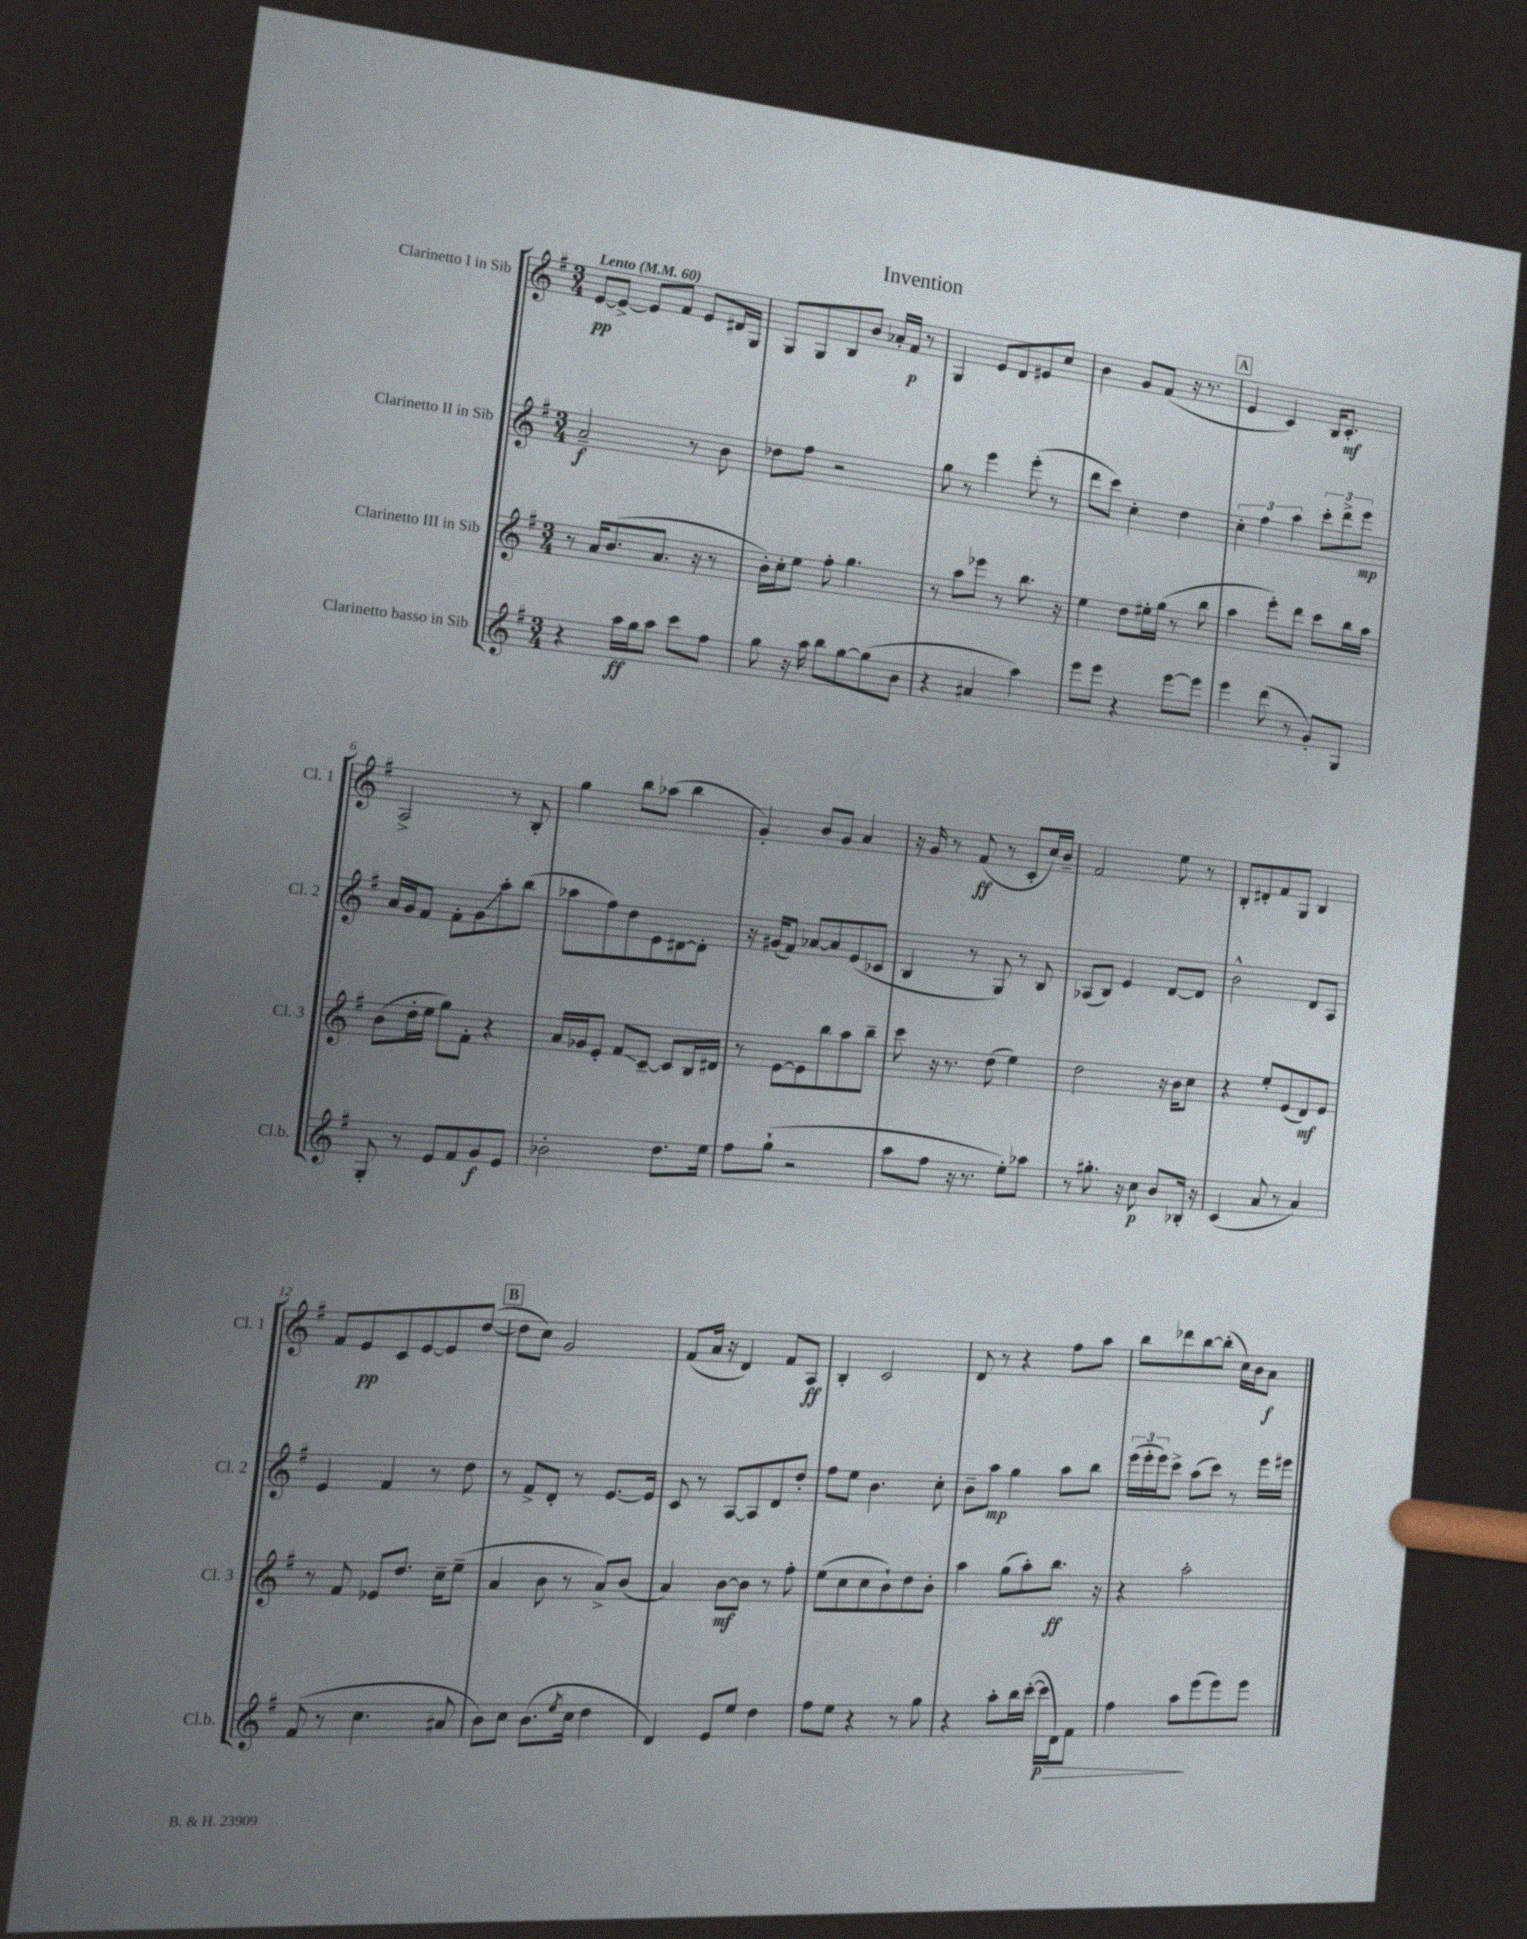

**kern	**kern	**kern	**kern
*staff4	*staff3	*staff2	*staff1
*clefG2	*clefG2	*clefG2	*clefG2
*k[f#]	*k[f#]	*k[f#]	*k[f#]
*M3/4	*M3/4	*M3/4	*M3/4
*MM60	*MM60	*MM60	*MM60
4r	8r	2a~	[8e
.	16a	.	8e^_
.	(8.b	.	.
16aa	.	.	8e]
16gg	.	.	.
8aa	8.a	.	8f#
8ccc	.	8r	8e
.	16r	.	.
8ff#	8r	8b	16d#
.	.	.	16G
=	=	=	=
8gg	16b')	8dd-	8G
.	16cc'	.	.
16r	8ee	8ff#	8G
16aa	.	.	.
8bb	8ff#'	2r	8B
[8gg	4.gg	.	8b
(8gg]	.	.	16a-'
.	.	.	16f#
8b	.	.	8r
=	=	=	=
4r	8r	8gg	4G
.	8aa	8r	.
4a#	8eee-	4eee	8e
.	8r	.	8d
4aa)	8.bb	(8eee'	8e#
.	.	8r	8cc
.	16r	.	.
=	=	=	=
8eee	4ee	8ddd	4b
8eee	.	8ccc)	.
4r	8dd	4cc'	8g
.	16ee#'	.	(8f#
.	(16gg	.	.
[8eee	8r	4dd	16r
.	.	.	8.r
8eee]	8bb	.	.
=	=	=	=
4eee	4aa	6cc'	4e
.	.	6ff#	.
(8ddd	8eee')	.	4c)
.	.	6aa	.
8r	8ddd	.	.
8g')	8ccc	12ccc'	16B
.	.	.	8.c'
.	.	12ddd^	.
8G	16bb	.	.
.	.	12eee	.
.	16aa	.	.
=	=	=	=
8G'	(8b	16a	2A^
.	.	16g	.
8r	16dd'	8f#	.
.	16ee	.	.
8e	8gg)	8f#'	.
8f#	8f#'	8g	.
8g	4r	8aa'	8r
8e	.	(8bb	8B'
=	=	=	=
2b-'	16a	8aa-	4gg
.	16g-	.	.
.	8e'	8ff#)	.
.	8f#	8dd	8bb
.	[8c~	8e	(8aa-
8.dd	8c]	[8d#	4bb
.	16B	8d#']	.
16ee	16d#	.	.
=	=	=	=
8ff#	8r	16r	4g')
.	.	(16g#	.
(8gg`	[8e	8f#)	.
2r	8e]	[8a-	8b
.	8bb	8a-]	8g
.	8aa	(8e	4a
.	8bb~	8c-	.
=	=	=	=
8aa	8ccc	4B	16r
.	.	.	16g
8ff#	16r	.	8r
.	8.r	.	.
16r	.	8r	(8f#
8.r	.	.	.
.	(8dd	8G)	8r
8ee')	4ee)	8r	8c'
8aa-	.	8B	16cc)
.	.	.	16b~
=	=	=	=
8r	2dd	(8A-	2f#
8.gg#'	.	8B)	.
.	.	4e	.
16r	.	.	.
8cc	.	.	.
8b	16r	[8d	8ee
.	16b	.	.
16B-'	8cc	8d]	8r
16r	.	.	.
=	=	=	=
(4c	4r	2b^^	8B'
.	.	.	8d#'
8a	8ee'	.	8f#
8r	(8e	.	8G
4a)	8d)	8d	4B
.	8e	8A	.
=	=	=	=
(8f#	8r	4e	8f#
8r	8f#	.	8e
4.cc	8e-	4f#	8c
.	8.dd	.	[8e
.	.	8r	8e]
.	16cc~	.	.
8a#	(8ee~	8dd	([8dd
=	=	=	=
8b)	4a	8r	8dd]
8cc	.	8f#^	8cc)
(8.b	8b	8d'	2g
.	8r	8r	.
8qee	.	.	.
16cc	.	.	.
4dd	8a^)	[8.e	.
.	(8b	.	.
.	.	16e]	.
=	=	=	=
4d)	4a)	8c	(8f#
.	.	8r	16a
.	.	.	16r
8e	[8b	[8A	4d)
8ee	8b]	8A]	.
4dd	8r	8d	8f#
.	8ff#'	8dd'	8A
=	=	=	=
8ff#	(8ee	8ff#	4B'
8ee	8cc	8ee	.
4r	8cc	4.b	2c
.	8b`)	.	.
8r	8dd	.	.
8gg	8b'	8cc'	.
=	=	=	=
4r	4aa	8b~	8d
.	.	8aa	8r
8aa'	(8gg	4gg	4r
16bb	8aa')	.	.
([16ccc'	.	.	.
16ccc]	8.bb	8aa	8ff#
16d)	.	.	.
8f#	.	8bb	8aa
.	16r	.	.
=	=	=	=
4ff#	4r	(24eee	8bb
.	.	24eee'	.
.	.	24eee)	.
.	.	8ccc^	8ddd-
8aa	2aa'	(8aa	[8bb
(8eee	.	8ccc)	(8bb']
8eee)	.	8r	16cc)
.	.	.	16b
8eee	.	16eee	8a
.	.	16eee#	.
==	==	==	==
*-	*-	*-	*-
